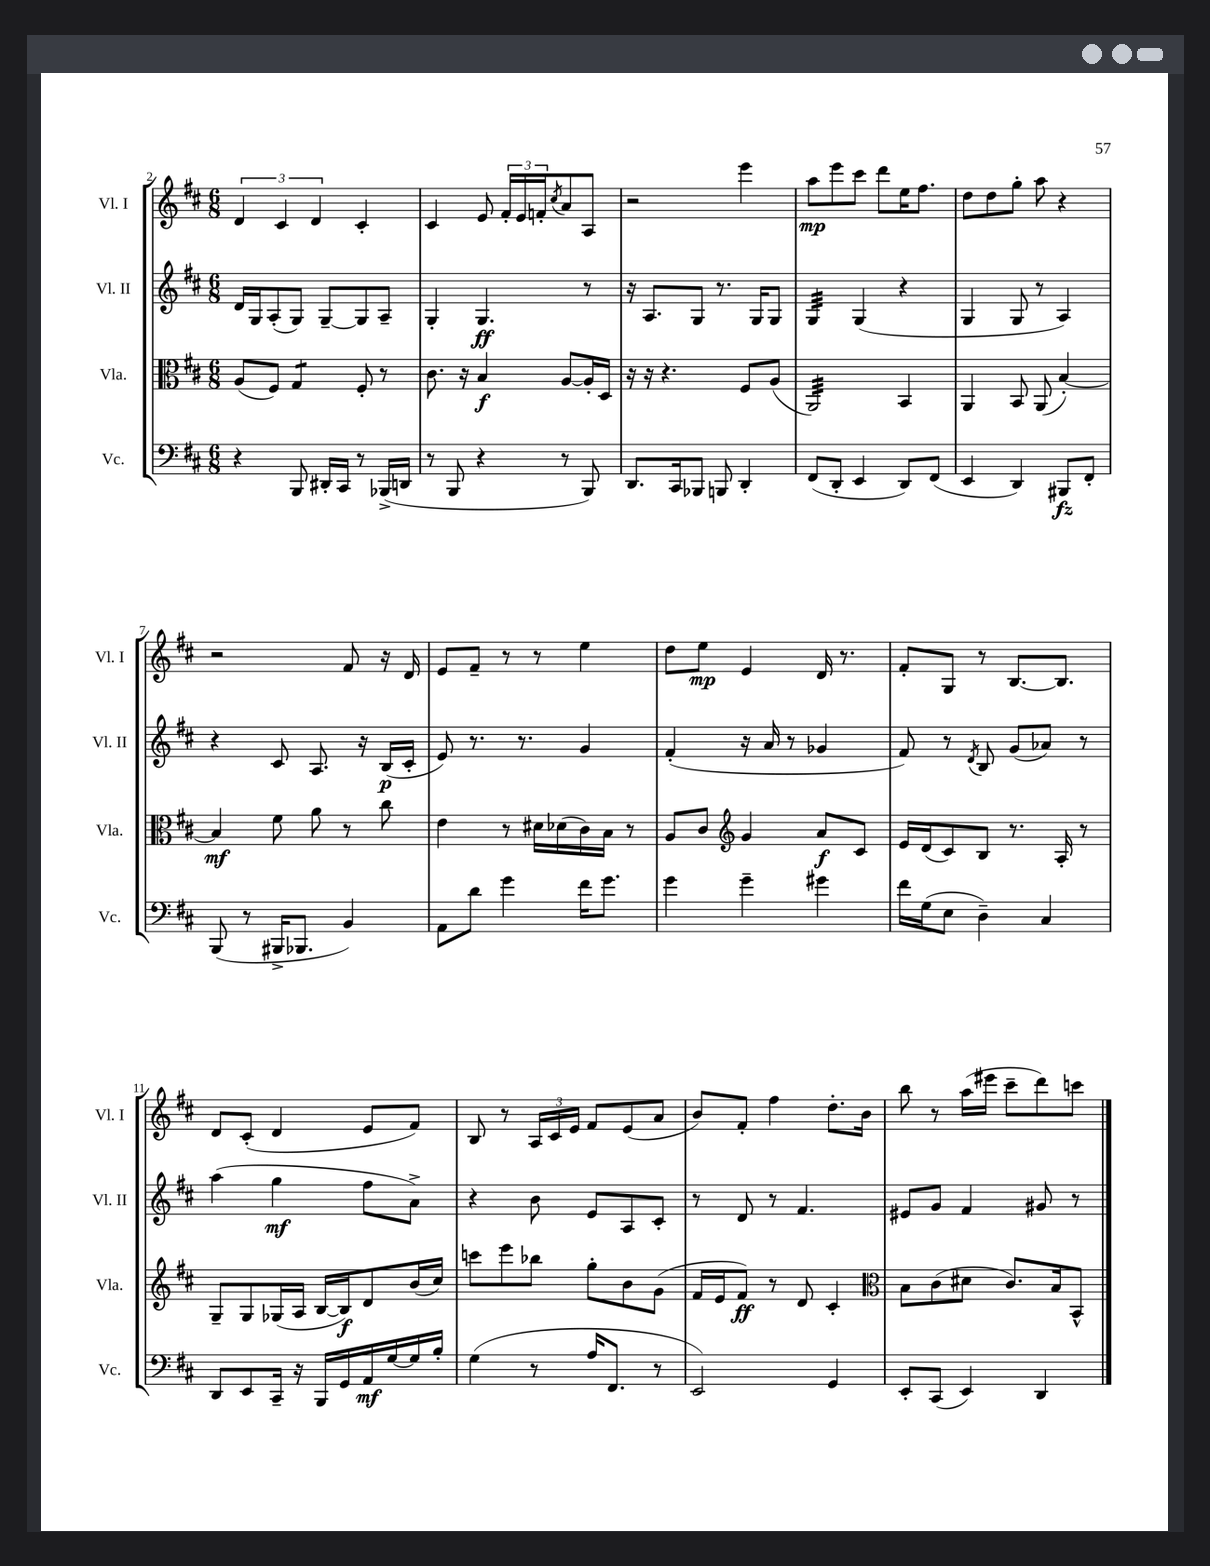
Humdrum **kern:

**kern	**kern	**kern	**kern
*staff4	*staff3	*staff2	*staff1
*clefF4	*clefC3	*clefG2	*clefG2
*k[f#c#]	*k[f#c#]	*k[f#c#]	*k[f#c#]
*M6/8	*M6/8	*M6/8	*M6/8
4r	(8A	16d	6d
.	.	16G	.
.	8F#)	(8A'	.
.	.	.	6c#
8BBB	4G	8G)	.
.	.	.	6d
16DD#'	.	[8G~	.
16CC#	.	.	.
8r	8F#'	8G]	4c#'
(16BBB-^	8r	8A~	.
16DD	.	.	.
=	=	=	=
8r	8.c#	4G'	4c#
8BBB	.	.	.
.	16r	.	.
4r	4B	4.G	8e
.	.	.	24f#'
.	.	.	24e
.	.	.	24f'
.	.	.	8qcc#
8r	[8A	.	8a
8BBB)	16A']	8r	8A
.	16D	.	.
=	=	=	=
8.DD	16r	16r	2r
.	16r	8.A	.
.	4.r	.	.
16CC#	.	.	.
8BBB-	.	8G	.
8BBB	.	8.r	.
4DD'	8F#	.	4eee
.	.	16G	.
.	(8A	8G	.
=	=	=	=
(8FF#	2AA)	4G	8aa
8DD'	.	.	8eee
4EE	.	(4G	8ccc#
.	.	.	8ddd
8DD)	4BB	4r	16ee
.	.	.	8.ff#
(8FF#	.	.	.
=	=	=	=
4EE	4AA	4G	8dd
.	.	.	8dd
4DD)	8BB	8G	8gg'
.	(8AA	8r	8aa
8BBB#	[4B')	4A)	4r
8FF#'	.	.	.
=	=	=	=
(8BBB	4B]	4r	2r
8r	.	.	.
16BBB#^	8f#	8c#	.
8.BBB-	.	.	.
.	8a	8.A	.
4BB)	8r	.	8f#
.	.	16r	.
.	8cc#	(16B	16r
.	.	16c#'	16d
=	=	=	=
8AA	4e	8e)	8e
8d	.	8.r	8f#~
4g	8r	.	8r
.	.	8.r	.
.	16d#	.	8r
.	(16d-	.	.
16f#	16c#)	4g	4ee
8.g	16B	.	.
.	8r	.	.
=	=	=	=
4g	8A	(4f#'	8dd
.	8c#	.	8ee
*	*clefG2	*	*
4g~	4g	16r	4e
.	.	16a	.
.	.	8r	.
4g#	8a	4g-	16d
.	.	.	8.r
.	8c#	.	.
=	=	=	=
16f#	16e	8f#)	8f#'
(16G	(16d	.	.
8E	8c#)	8r	8G
.	.	8qd	.
4D~)	8B	8B	8r
.	8.r	(8g	[8.B
4C#	.	8a-)	.
.	16A'	.	8.B]
.	8r	8r	.
=	=	=	=
8DD	8G~	(4aa	8d
8EE	8G	.	(8c#'
16CC#~	(16G-	4gg	4d
16r	16A	.	.
16BBB	[16B	.	.
16GG	16B])	.	.
16AA	8d	8ff#	8e
[16G	.	.	.
16G]	(16b	8a^)	8f#)
16B'	16cc#)	.	.
=	=	=	=
(4G	8ccc	4r	8B
.	8eee	.	8r
8r	8bb-	8b	24A
.	.	.	24c#
.	.	.	24e
16A	8gg'	8e	8f#
8.FF#	.	.	.
.	8b	8A	(8e
8r	(8g	8c#'	8a
=	=	=	=
2EE)	16f#	8r	8b)
.	16e	.	.
.	8f#)	8d	8f#'
.	8r	8r	4ff#
.	8d	4.f#	.
4GG	4c#'	.	8.dd'
.	.	.	16b
=	=	=	=
*	*clefC3	*	*
8EE'	8B	8e#	8bb
(8CC#	(8c#	8g	8r
4EE)	8d#	4f#	(16aa
.	.	.	16eee#
.	8.c#)	.	8ccc#~
4DD	.	8g#	8ddd)
.	16B	.	.
.	8BB^^	8r	8ccc
==	==	==	==
*-	*-	*-	*-
